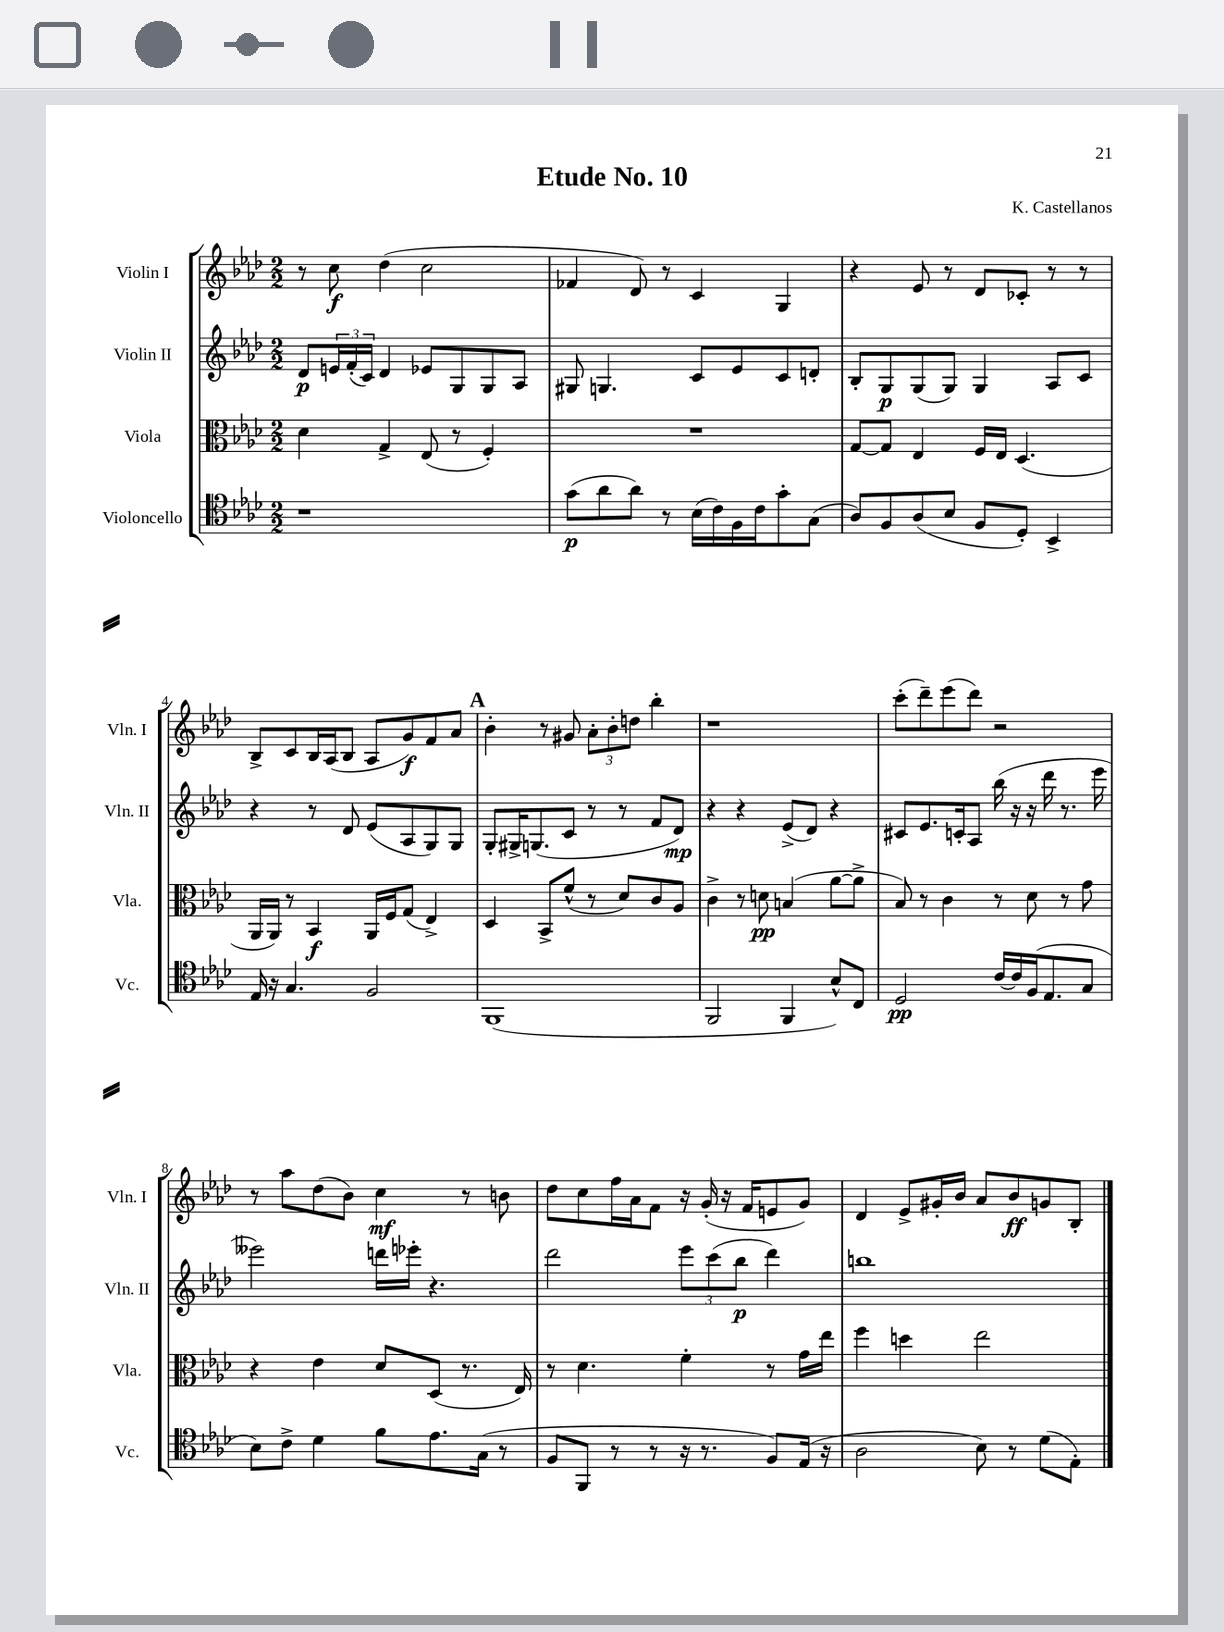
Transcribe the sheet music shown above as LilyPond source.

\header { title = "Etude No. 10" composer = "K. Castellanos" }
<<
\new StaffGroup <<
\new Staff = "s0" \with { instrumentName = "Violin I" shortInstrumentName = "Vln. I" } {
    \clef treble \key aes \major \numericTimeSignature \time 2/2
    r8 c''8\f des''4( c''2 |
    fes'4 des'8) r8 c'4 g4 |
    r4 ees'8 r8 des'8 ces'8-. r8 r8 |
    bes8-> c'8 bes16 aes16( bes8 aes8 g'8\f) f'8 aes'8 |
    \mark \markup { \bold "A" } bes'4-. r8 gis'8 \tuplet 3/2 { aes'8-. bes'8-. d''8 } bes''4-. |
    r1 |
    c'''8-.( des'''8--) ees'''8( des'''8) r2 |
    r8 aes''8 des''8( bes'8) c''4\mf r8 b'8 |
    des''8 c''8 f''16 aes'16 f'8 r16 g'16-.( r16 f'16 e'8 g'8) |
    des'4 ees'8-> gis'16-. bes'16 aes'8 bes'8\ff g'8 bes8-. \bar "|." |
}
\new Staff = "s1" \with { instrumentName = "Violin II" shortInstrumentName = "Vln. II" } {
    \clef treble \key aes \major \numericTimeSignature \time 2/2
    des'8\p \tuplet 3/2 { e'16 f'16-.( c'16) } des'4 ees'8 g8 g8 aes8 |
    gis8 g4. c'8 ees'8 c'8 d'8-. |
    bes8-. g8\p g8( g8) g4 aes8 c'8 |
    r4 r8 des'8 ees'8( aes8 g8) g8 |
    \mark \markup { \bold "A" } g8-. gis16-> g8.( c'8 r8 r8 f'8 des'8\mp) |
    r4 r4 ees'8->( des'8) r4 |
    cis'8 ees'8. c'16-. aes8 bes''16( r16 r16 des'''16 r8. ees'''16 |
    eeses'''2) d'''16 ees'''16-. r4. |
    des'''2 \tuplet 3/2 { ees'''8 c'''8( bes''8\p } des'''4) |
    b''1 \bar "|." |
}
\new Staff = "s2" \with { instrumentName = "Viola" shortInstrumentName = "Vla." } {
    \clef alto \key aes \major \numericTimeSignature \time 2/2
    des'4 g4-> ees8( r8 f4-.) |
    R1 |
    g8~ g8 ees4 f16 ees16 des4.( |
    aes,16 aes,16) r8 bes,4\f aes,16 f16 g8( ees4->) |
    \mark \markup { \bold "A" } des4 bes,8-> f'8-^( r8 des'8) c'8 aes8 |
    c'4-> r8 d'8\pp b4( aes'8~ aes'8-> |
    bes8) r8 c'4 r8 des'8 r8 g'8 |
    r4 ees'4 des'8 des8( r8. ees16) |
    r8 des'4. f'4-. r8 g'16 ees''16 |
    f''4 d''4 ees''2 \bar "|." |
}
\new Staff = "s3" \with { instrumentName = "Violoncello" shortInstrumentName = "Vc." } {
    \clef tenor \key aes \major \numericTimeSignature \time 2/2
    r1 |
    g'8\p( aes'8 aes'8) r8 bes16( c'16) f16 c'16 g'8-. g8( |
    aes8) f8 aes8( bes8 f8 des8-.) bes,4-> |
    ees16 r16 g4. f2 |
    \mark \markup { \bold "A" } f,1( |
    f,2 f,4 bes8-^) c8 |
    des2\pp c'16~ c'16 f16( ees8. g8 |
    bes8) c'8-> des'4 f'8 ees'8. g16( r8 |
    f8 f,8 r8 r8 r16 r8. f8) ees16( r16 |
    aes2 bes8) r8 des'8( ees8-.) \bar "|." |
}
>>
>>
